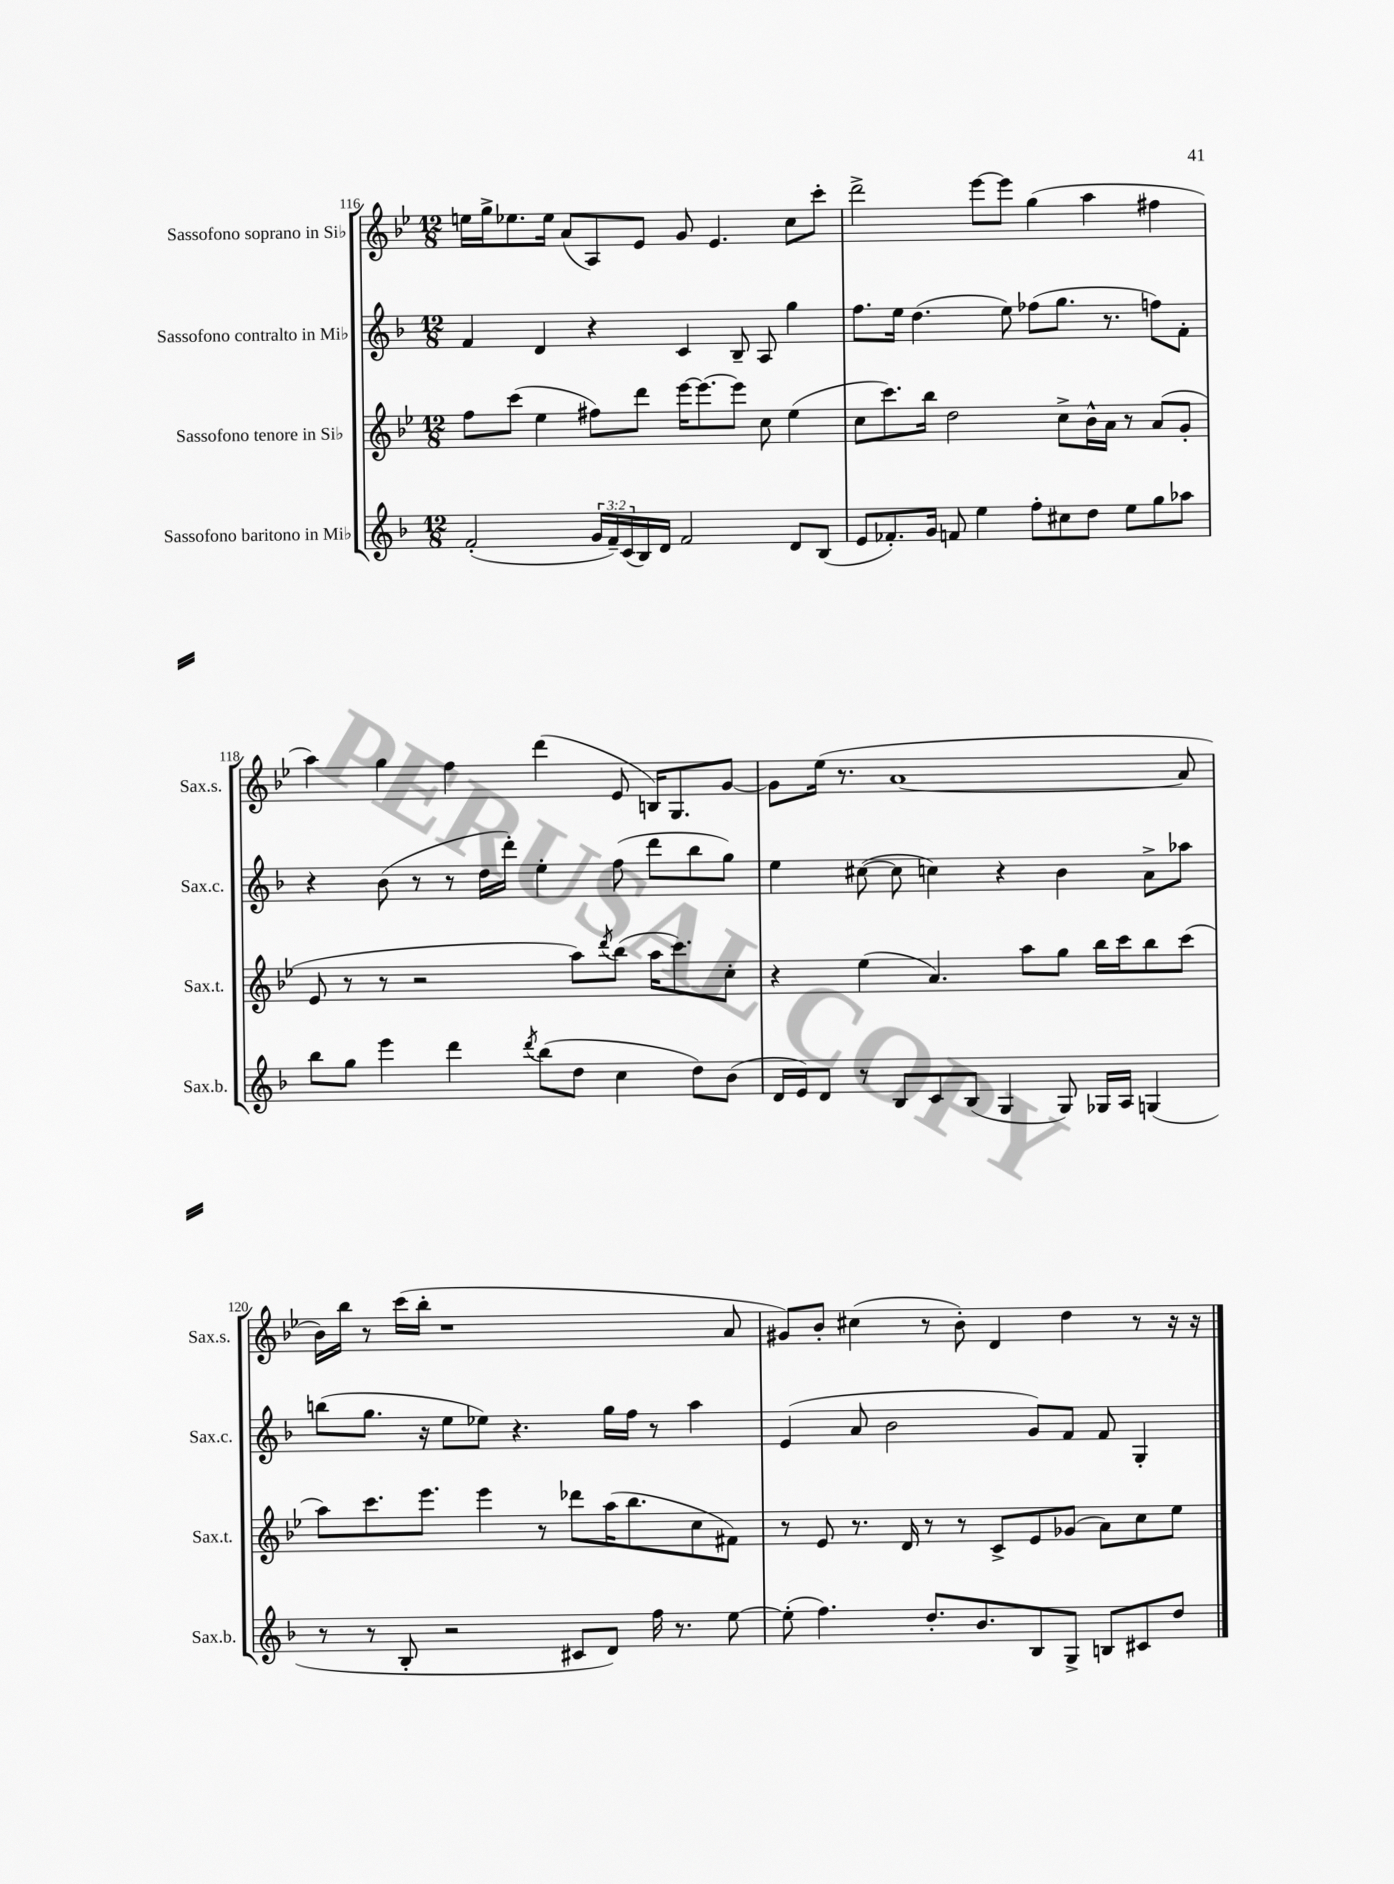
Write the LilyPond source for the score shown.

<<
\new StaffGroup <<
\new Staff = "s0" \with { instrumentName = "Sassofono soprano in Sib" shortInstrumentName = "Sax.s." } {
    \clef treble \key bes \major \numericTimeSignature \time 12/8
    e''16 g''16-> ees''8. ees''16 a'8( a8) ees'8 g'8 ees'4. c''8 c'''8-. |
    d'''2-> ees'''8~ ees'''8 g''4( a''4 fis''4 |
    a''4) g''4 f''4 d'''4( ees'8 b16) g8. g'8~ |
    g'8 ees''16( r8. a'1~ a'8 |
    bes'16) bes''16 r8 c'''16( bes''16-. r1 a'8 |
    gis'8) bes'8-. cis''4( r8 bes'8-.) d'4 d''4 r8 r16 r16 \bar "|." |
}
\new Staff = "s1" \with { instrumentName = "Sassofono contralto in Mib" shortInstrumentName = "Sax.c." } {
    \clef treble \key f \major \numericTimeSignature \time 12/8
    f'4 d'4 r4 c'4 bes8-- a8 g''4 |
    f''8. e''16 d''4.( e''8) fes''8( g''8. r8. f''8) f'8-. |
    r4 bes'8( r8 r8 d''16 d'''16-.) e''4-. f''8( d'''8 bes''8 g''8) |
    e''4 cis''8~( cis''8 c''4) r4 bes'4 a'8-> aes''8 |
    b''8( g''8. r16 e''8 ees''8) r4. g''16 f''16 r8 a''4 |
    e'4( a'8 bes'2 g'8) f'8 f'8 g4-. \bar "|." |
}
\new Staff = "s2" \with { instrumentName = "Sassofono tenore in Sib" shortInstrumentName = "Sax.t." } {
    \clef treble \key bes \major \numericTimeSignature \time 12/8
    f''8 c'''8( ees''4 fis''8) d'''8 ees'''16~ ees'''8.~ ees'''8 c''8 ees''4( |
    c''8 c'''8.) bes''16 d''2 c''8-> bes'16-^ a'16 r8 a'8( g'8-. |
    ees'8 r8 r8 r2 a''8) \acciaccatura { d'''8 } bes''8( a''16 c'''8.) c''8-. |
    r4 ees''4( a'4.) a''8 g''8 bes''16 c'''16 bes''8 c'''8( |
    a''8) c'''8. ees'''8. ees'''4 r8 des'''8 a''16( bes''8. c''8 fis'8) |
    r8 ees'8 r8. d'16 r8 r8 c'8-> ees'8 ges'8( a'8) c''8 ees''8 \bar "|." |
}
\new Staff = "s3" \with { instrumentName = "Sassofono baritono in Mib" shortInstrumentName = "Sax.b." } {
    \clef treble \key f \major \numericTimeSignature \time 12/8 \override Staff.TupletNumber.text = #tuplet-number::calc-fraction-text
    f'2-.( \tuplet 3/2 { g'16 f'16--) c'16( } bes16) d'16 f'2 d'8 bes8( |
    e'8 fes'8.-.) g'16 f'8 e''4 f''8-. cis''8 d''8 e''8 g''8 aes''8 |
    bes''8 g''8 e'''4 d'''4 \acciaccatura { d'''8 } bes''8( d''8 c''4 d''8) bes'8( |
    d'16 e'16) d'8 r8 bes8 c'8 bes8( g4 g8) ges16 a16 g4( |
    r8 r8 bes8-. r2 cis'8 d'8) f''16 r8. e''8~ |
    e''8-.( f''4.) d''8.-. bes'8. bes8 g8-> b8 cis'8 d''8 \bar "|." |
}
>>
>>
\layout { \context { \Score currentBarNumber = #116 } }
